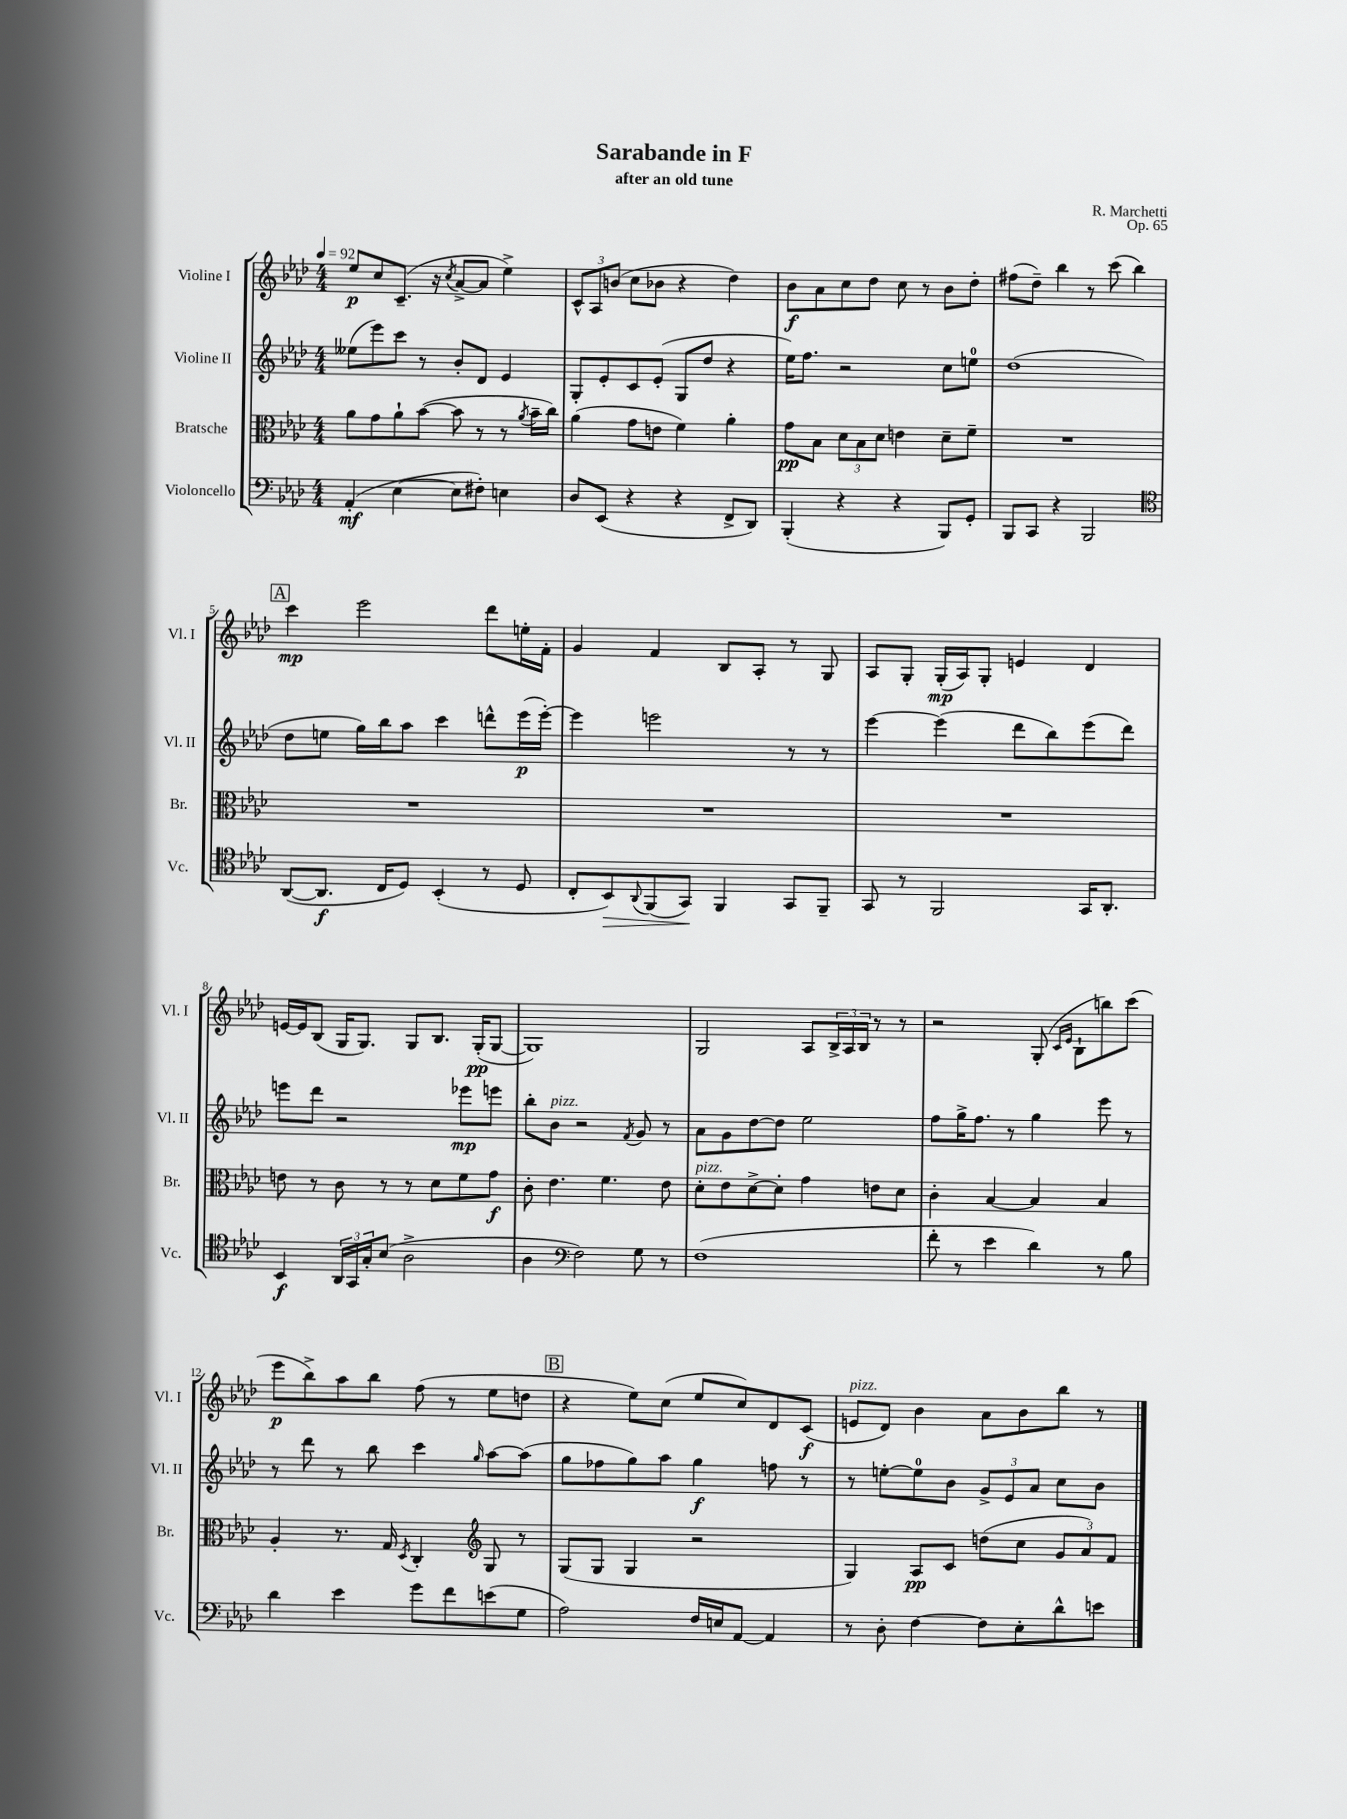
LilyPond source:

\header { title = "Sarabande in F" composer = "R. Marchetti" subtitle = "after an old tune" opus = "Op. 65" }
<<
\new StaffGroup <<
\new Staff = "s0" \with { instrumentName = "Violine I" shortInstrumentName = "Vl. I" } {
    \clef treble \key aes \major \numericTimeSignature \time 4/4 \tempo 4 = 92
    ees''8\p c''8 c'8.--( r16 \acciaccatura { c''8 } aes'8~-> aes'8 ees''4->) |
    \tuplet 3/2 { c'8-^ aes8 b'8( } c''8 bes'8 r4 des''4) |
    bes'8\f aes'8 c''8 des''8 c''8 r8 bes'8 des''8-. |
    fis''8( des''8--) bes''4 r8 c'''8( bes''4) |
    \mark \markup { \box "A" } c'''4\mp ees'''2 des'''8 e''16-. f'16-. |
    g'4 f'4 bes8 aes8-. r8 g8 |
    aes8 g8-. g16-.\mp( aes16) g8-. e'4 des'4 |
    e'16~ e'16 bes8( g16 g8.) g8 bes8. g16-.\pp( g8~ |
    g1) |
    g2 aes8 \tuplet 3/2 { bes16-> aes16 bes16 } r8 r8 |
    r2 g8-.( \grace { c'16 ees'16 } bes8-! b''8) c'''8( |
    ees'''8\p bes''8->) aes''8 bes''8 f''8( r8 ees''8 d''8 |
    \mark \markup { \box "B" } r4 ees''8) c''8( ees''8 c''8) des'8 c'8\f( |
    e'8^\markup { \italic "pizz." } des'8) bes'4 aes'8 bes'8 bes''8 r8 \bar "|." |
}
\new Staff = "s1" \with { instrumentName = "Violine II" shortInstrumentName = "Vl. II" } {
    \clef treble \key aes \major \numericTimeSignature \time 4/4
    eeses''8( ees'''8) c'''8 r8 bes'8-. des'8 ees'4 |
    g8-. ees'8-. c'8 ees'8-.( g8 des''8 r4 |
    ees''16) f''8. r2 c''8 e''8-0 |
    des''1( |
    \mark \markup { \box "A" } des''8 e''8 g''16) bes''16 aes''8 c'''4 d'''8-^ ees'''16\p( ees'''16~-.) |
    ees'''4 e'''2 r8 r8 |
    ees'''4~ ees'''4( des'''8 bes''8) ees'''8( des'''8) |
    e'''8 des'''8 r2 ees'''8\mp e'''8 |
    bes''8-. bes'8^\markup { \italic "pizz." } r2 \acciaccatura { f'8 } g'8 r8 |
    aes'8 g'8 des''8~ des''8 ees''2 |
    f''8 g''16-> f''8. r8 g''4 ees'''8 r8 |
    r8 des'''8 r8 bes''8 c'''4 \grace { g''16 } aes''8~ aes''8( |
    \mark \markup { \box "B" } g''8 fes''8 g''8) aes''8 g''4\f f''8 r8 |
    r8 e''8~-. e''8-0 bes'8 \tuplet 3/2 { g'8-> ees'8 aes'8 } c''8 bes'8 \bar "|." |
}
\new Staff = "s2" \with { instrumentName = "Bratsche" shortInstrumentName = "Br." } {
    \clef alto \key aes \major \numericTimeSignature \time 4/4
    aes'8 g'8 aes'8-! bes'8~( bes'8 r8 r8 \acciaccatura { aes'8 } bes'16-- c''16) |
    aes'4( g'8 e'8 f'4) aes'4-. |
    g'8\pp bes8 \tuplet 3/2 { des'8 bes8 des'8 } e'4 des'8-- f'8-- |
    R1 |
    \mark \markup { \box "A" } R1 |
    R1 |
    R1 |
    e'8 r8 c'8 r8 r8 des'8 f'8 g'8\f |
    c'8-. ees'4. f'4. ees'8 |
    des'8-.^\markup { \italic "pizz." } ees'8 des'8~-> des'8-. g'4 e'8 des'8 |
    c'4-. bes4~ bes4 bes4 |
    aes4-. r8. g16 \acciaccatura { des8 } c4-. \clef treble g8 r8 |
    \mark \markup { \box "B" } g8( g8 g4 r2 |
    g4) aes8\pp c'8 d''8( c''8 \tuplet 3/2 { g'8 aes'8) f'8 } \bar "|." |
}
\new Staff = "s3" \with { instrumentName = "Violoncello" shortInstrumentName = "Vc." } {
    \clef bass \key aes \major \numericTimeSignature \time 4/4
    aes,4-.\mf( ees4~ ees8 fis8-.) e4 |
    des8 ees,8( r4 r4 f,8-> des,8) |
    bes,,4-.( r4 r4 bes,,8) g,8-. |
    bes,,8 c,8 r4 bes,,2 |
    \mark \markup { \box "A" } \clef tenor aes,8~( aes,8.\f c16 des8) bes,4-.( r8 des8 |
    c8-. bes,8\>) \appoggiatura { aes,8 } f,8( g,8\!) f,4 g,8 f,8-- |
    g,8 r8 f,2 g,16 aes,8.-. |
    bes,4\f \tuplet 3/2 { aes,16 g,16 g16-. } bes8( aes2-> |
    aes4 \clef bass f2) g8 r8 |
    f1( |
    f'8-. r8 ees'4 des'4) r8 bes8 |
    des'4 ees'4 g'8 f'8 e'8( g8 |
    \mark \markup { \box "B" } aes2) f16 e16 aes,8~ aes,4 |
    r8 des8-. f4~ f8 ees8-. des'8-^ e'8 \bar "|." |
}
>>
>>
